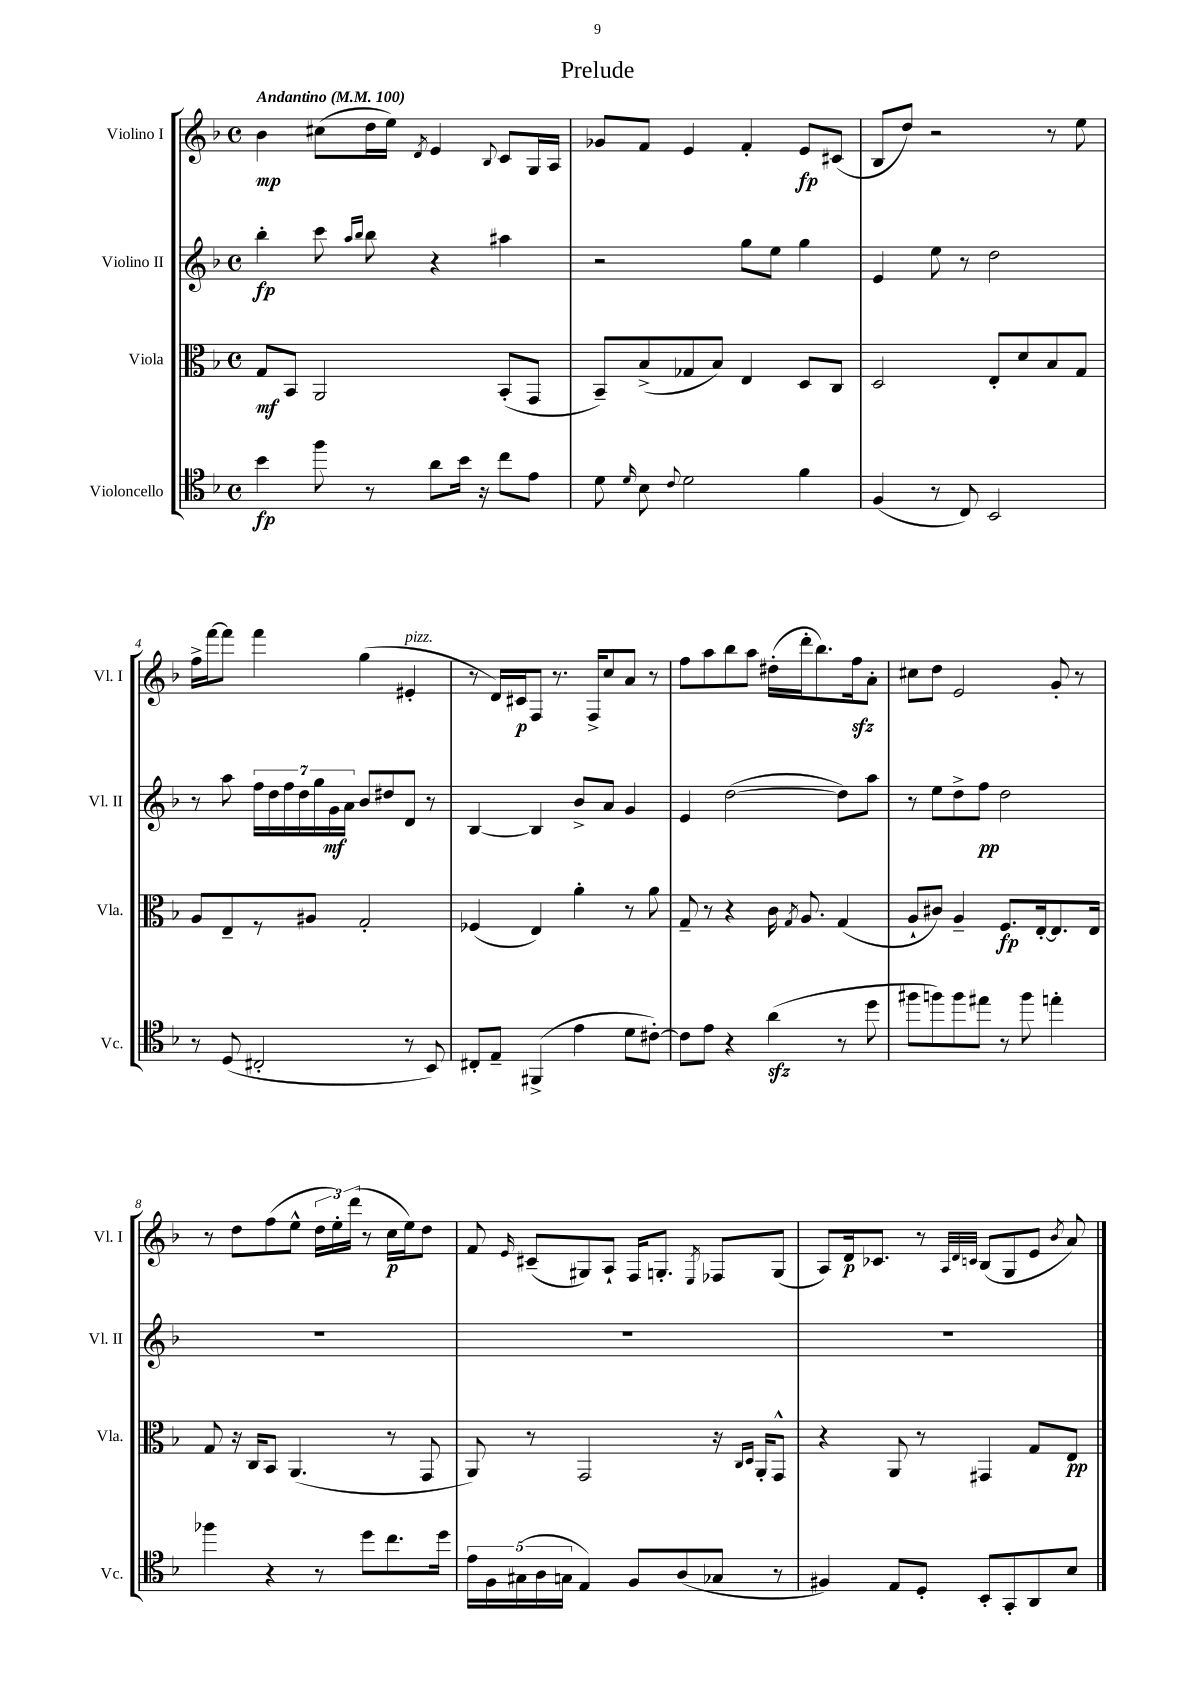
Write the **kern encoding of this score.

**kern	**kern	**kern	**kern
*staff4	*staff3	*staff2	*staff1
*clefC4	*clefC3	*clefG2	*clefG2
*k[b-]	*k[b-]	*k[b-]	*k[b-]
*M4/4	*M4/4	*M4/4	*M4/4
*met(c)	*met(c)	*met(c)	*met(c)
*MM100	*MM100	*MM100	*MM100
4b-\	8G/L	4bb-'\	4b-\
.	8BB-/J	.	.
8ff\	2AA/	8ccc\	(8cc#\L
.	.	16qqaa/LL	.
.	.	16qqbb-/JJ	.
8r	.	8bb-\	16dd\L
.	.	.	16ee\JJ)
.	.	.	8qd/
8a\L	.	4r	4e/
16b-\Jk	.	.	.
16r	.	.	.
.	.	.	8qqB-/
8cc\L	(8BB-'/L	4aa#\	8c/L
8e\J	8GG/J	.	16G/L
.	.	.	16A/JJ
=	=	=	=
8d\	8BB-~/L)	2r	8g-/L
16qqd/	.	.	.
8B-\	(8B-^/	.	8f/J
8qqc/	.	.	.
2d\	8G-/	.	4e/
.	8B-/J)	.	.
.	4E/	8gg\L	4f'/
.	.	8ee\J	.
4f\	8D/L	4gg\	8e/L
.	8C/J	.	(8c#/J
=	=	=	=
(4F/	2D/	4e/	8B-/L
.	.	.	8dd/J)
8r	.	8ee\	2r
8C/)	.	8r	.
2BB-/	8E'/L	2dd\	.
.	8d/	.	.
.	8B-/	.	8r
.	8G/J	.	8ee\
=	=	=	=
8r	8A/L	8r	16ff^\LL
.	.	.	[16fff\J
(8D/	8E~/	8aa\	8fff\]J
2C#'/	8r	28ff\LL	4fff\
.	.	28dd\	.
.	.	28ff\	.
.	.	28dd\	.
.	8A#/J	.	.
.	.	28gg\	.
.	.	28g\	.
.	.	28a\JJ	.
.	2G'/	8b-/L	(4gg\
.	.	8dd#/	.
8r	.	8d/J	4e#'/
8BB-/)	.	8r	.
=	=	=	=
8C#'/L	(4F-/	[4B-/	8r
8E~/J	.	.	16d/LL)
.	.	.	16c#/J
(4FF#^/	4E/)	4B-/]	8F/J
.	.	.	8.r
4e\	4a'\	8b-^/L	.
.	.	.	16F^/LK
.	.	8a/J	8cc/
8d\L	8r	4g/	8a/J
[8c#'\J)	8a\	.	8r
=	=	=	=
8c#\]L	8G~/	4e/	8ff\L
8e\J	8r	.	8aa\
4r	4r	([2dd\	8bb-\
.	.	.	8aa\J
(4a\	16c\	.	(16dd#'\LL
.	8qG/	.	.
.	8.A/	.	16ddd'\J
.	.	.	8.bb-\)
8r	(4G/	8dd\]L)	.
.	.	.	16ff\k
8dd\	.	8aa\J	8a'\J
=	=	=	=
8ff#\L	8A`/L	8r	8cc#\L
8ff\)	8c#/J)	8ee\L	8dd\J
8ff\	4A~/	8dd^\	2e/
8ee#\J	.	8ff\J	.
8r	8.F/L	2dd\	.
8ff\	.	.	.
.	[16E'/k	.	.
4ee'\	8.E/]	.	8g'/
.	.	.	8r
.	16E/Jk	.	.
=	=	=	=
4ff-\	8G/	1r	8r
.	16r	.	8dd\L
.	16C/LK	.	.
4r	8BB-/J	.	(8ff\
.	(4.AA/	.	8ee^^\J
8r	.	.	24dd\LL
.	.	.	24ee'\)
.	.	.	(24ddd\JJ
8dd\L	.	.	8r
8.cc\	8r	.	16cc\LL
.	.	.	16ee\J)
.	8GG/	.	8dd\J
16dd\Jk	.	.	.
=	=	=	=
20e\LL	8AA/)	1r	8f/
20F\	.	.	.
(20G#\	.	.	.
.	.	.	16qqe/
.	8r	.	(8c#~/L
20A\	.	.	.
20G\JJ	.	.	.
4E/)	2GG/	.	8G#/)
.	.	.	8A`/J
8F/L	.	.	16F/LK
.	.	.	8.G'/J
(8A/	.	.	.
.	.	.	8qE/
8G-/J	16r	.	8F-/L
.	16qqC/LL	.	.
.	16qqD/JJ	.	.
.	16AA'/LK	.	.
8r	8GG^^/J	.	(8G/J
=	=	=	=
4F#/)	4r	1r	8A/L)
.	.	.	16d/k
.	.	.	8.c-/J
8E/L	8AA/	.	.
8D'/J	8r	.	8r
.	.	.	32qqA/LLL
.	.	.	32qqd/
.	.	.	32qqc/JJJ
8BB-'/L	4GG#/	.	(8B-/L
8GG'/	.	.	8G/
8AA/	8G/L	.	8e/J
.	.	.	8qb-/
8B-/J	8E/J	.	8a/)
==	==	==	==
*-	*-	*-	*-
